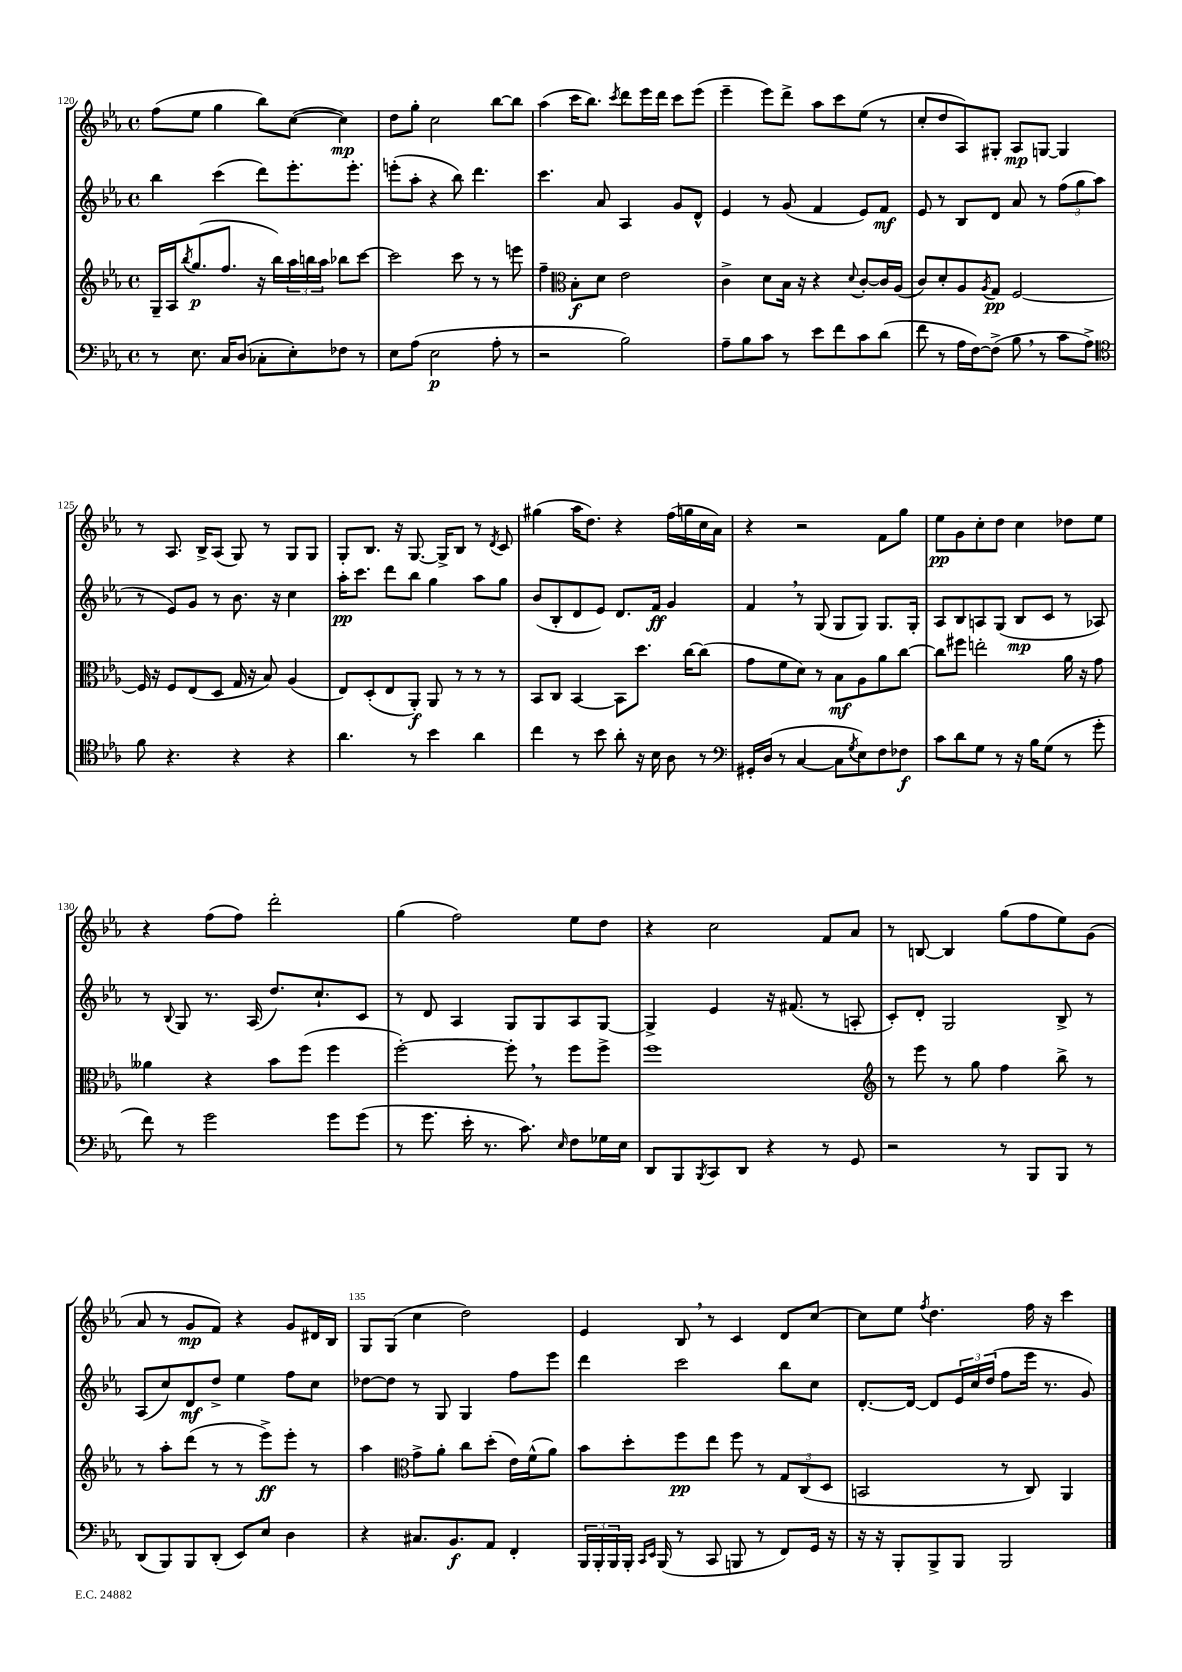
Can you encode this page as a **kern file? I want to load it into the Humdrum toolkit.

**kern	**dynam	**kern	**dynam	**kern	**dynam	**kern	**dynam
*part4	*part4	*part3	*part3	*part2	*part2	*part1	*part1
*staff4	*staff4	*staff3	*staff3	*staff2	*staff2	*staff1	*staff1
*clefF4	*	*clefG2	*	*clefG2	*	*clefG2	*
*k[b-e-a-]	*	*k[b-e-a-]	*	*k[b-e-a-]	*	*k[b-e-a-]	*
*M4/4	*	*M4/4	*	*M4/4	*	*M4/4	*
*met(c)	*	*met(c)	*	*met(c)	*	*met(c)	*
=120	=120	=120	=120	=120	=120	=120	=120
8r	.	16G~/LL	.	4bb-\	.	(8ff\L	.
.	.	16A-/J	.	.	.	.	.
.	.	8qbb-/	.	.	.	.	.
8.E-\	.	(8.gg/	p	.	.	8ee-\J	.
.	.	.	.	(4ccc\	.	4gg\	.
16C/KL	.	8.ff/J	.	.	.	.	.
(8D/J	.	.	.	.	.	.	.
8C-X'\L	.	16r	.	8ddd\L)	.	8bb-\L)	.
.	.	16bb-\LL)	.	.	.	.	.
8E-'\)	.	24aa-\	.	8.eee-'\	.	([8cc\J	.
.	.	24bbn\	.	.	.	.	.
.	.	24aa-\JJ	.	.	.	.	.
8F-X\J	.	8bb-X\L	.	.	.	4cc\])	mp
.	.	.	.	8.eee-'\J	.	.	.
8r	.	[8ccc\J	.	.	.	.	.
=121	=121	=121	=121	=121	=121	=121	=121
8E-\L	.	2ccc\]	.	(8eeen'\L	.	8dd\L	.
(8A-\J	.	.	.	8aa-'\J	.	8gg'\J	.
2E-\	p	.	.	4r	.	2cc\	.
.	.	8ccc\	.	8bb-\)	.	.	.
.	.	8r	.	4.ddd\	.	.	.
8A-'\	.	8r	.	.	.	[8bb-\L	.
8r	.	8eeen\	.	.	.	8bb-\J]	.
=122	=122	=122	=122	=122	=122	=122	=122
2r	.	4ff~\	.	4.ccc\	.	(4aa-\	.
*	*	*clefC3	*	*	*	*	*
.	.	8B-'\L	f	.	.	16ccc\KL	.
.	.	.	.	.	.	8.bb-\J)	.
.	.	8d\J	.	8a-/	.	.	.
.	.	.	.	.	.	8qccc/	.
2B-\)	.	2e-\	.	4A-/	.	8ddd\L	.
.	.	.	.	.	.	16eee-\L	.
.	.	.	.	.	.	16ddd\JJ	.
.	.	.	.	8g/L	.	8ccc\L	.
.	.	.	.	8d^^/J	.	(8eee-\J	.
=123	=123	=123	=123	=123	=123	=123	=123
8A-~\L	.	4c^\	.	4e-/	.	4eee-~\	.
8B-\	.	.	.	.	.	.	.
8c\J	.	8d\L	.	8r	.	8eee-\L)	.
8r	.	16B-\Jk	.	(8g/	.	8ddd^\J	.
.	.	16r	.	.	.	.	.
8e-\L	.	4r	.	4f/	.	8aa-\L	.
8f\	.	.	.	.	.	8ccc\	.
.	.	8qqd/	.	.	.	.	.
8c\	.	[8c'/L	.	8e-/L)	.	(8ee-\J	.
(8d\J	.	16c/L]	.	8f/J	mf	8r	.
.	.	(16A-/JJ	.	.	.	.	.
=124	=124	=124	=124	=124	=124	=124	=124
8f\	.	8c/L)	.	8e-/	.	8cc'/L	.
8r	.	8d'/	.	8r	.	8dd/	.
16A-\LL	.	8A-/	.	8B-/L	.	8A-/)	.
[16F\J)	.	.	.	.	.	.	.
.	.	8qA-/	.	.	.	.	.
(8F^\J]	.	8G/J	pp	8d/J	.	8G#X'/J	.
8B-,\	.	[2F/	.	8a-/	.	8A-/L	mp
8r	.	.	.	8r	.	[8Gn/J	.
8c\L	.	.	.	(12ff\L	.	4G/]	.
.	.	.	.	12gg\	.	.	.
8A-^\J)	.	.	.	.	.	.	.
.	.	.	.	12aa-\J	.	.	.
!!LO:LB:g=z
=125	=125	=125	=125	=125	=125	=125	=125
*clefC4	*	*	*	*	*	*	*
8f\	.	16F/]	.	8r	.	8r	.
.	.	16r	.	.	.	.	.
4.r	.	8F/L	.	8e-/L)	.	8.A-/	.
.	.	(8E-/	.	8g/J	.	.	.
.	.	.	.	.	.	16B-^/KL	.
.	.	8D/J	.	8r	.	(8A-/J	.
4r	.	16G/	.	8.b-\	.	8G/)	.
.	.	16r	.	.	.	.	.
.	.	8B-/)	.	.	.	8r	.
.	.	.	.	16r	.	.	.
4r	.	(4A-/	.	4cc\	.	8G/L	.
.	.	.	.	.	.	8G/J	.
=126	=126	=126	=126	=126	=126	=126	=126
4.a-\	.	8E-/L)	.	16aa-'\KL	pp	8G'/L	.
.	.	.	.	8.ccc\J	.	.	.
.	.	(8D'/	.	.	.	8.B-/J	.
.	.	8E-/	.	8ddd\L	.	.	.
.	.	.	.	.	.	16r	.
8r	.	8AA-'/J)	f	8bb-\J	.	[8.G/	.
4b-\	.	8AA-/	.	4gg\	.	.	.
.	.	.	.	.	.	16G^/KL]	.
.	.	8r	.	.	.	8B-/J	.
4a-\	.	8r	.	8aa-\L	.	8r	.
.	.	.	.	.	.	8qd/	.
.	.	8r	.	8gg\J	.	8c/	.
=127	=127	=127	=127	=127	=127	=127	=127
4cc\	.	8BB-/L	.	(8b-/L	.	(4gg#X\	.
.	.	8C/J	.	8B-'/	.	.	.
8r	.	[4BB-/	.	8d/	.	16aa-\KL	.
.	.	.	.	.	.	8.dd\J)	.
8b-\	.	.	.	8e-/J)	.	.	.
8a-'\	.	8BB-\L]	.	8.d/L	.	4r	.
16r	.	8.dd\J	.	.	.	.	.
16B-\	.	.	.	16f/Jk	ff	.	.
8A-\	.	.	.	4g/	.	(16ff\LL	.
.	.	[16cc\KL	.	.	.	16ggn\	.
8r	.	(8cc\J]	.	.	.	16cc\	.
.	.	.	.	.	.	16a-\JJ)	.
=128	=128	=128	=128	=128	=128	=128	=128
*clefF4	*	*	*	*	*	*	*
16GG#X'/LL	.	8g\L	.	4f,/	.	4r	.
(16D/JJ	.	.	.	.	.	.	.
8r	.	8f\	.	.	.	.	.
[4C/	.	8d\J)	.	8r	.	2r	.
.	.	8r	.	(8G/	.	.	.
8C\L]	.	8B-\L	mf	8G/L	.	.	.
8qG/	.	.	.	.	.	.	.
8E-\)	.	8A-\	.	8G/J)	.	.	.
8F\	.	8a-\	.	8.G/L	.	8f\L	.
8F-X\J	f	[8cc\J	.	.	.	8gg\J	.
.	.	.	.	16G'/Jk	.	.	.
=129	=129	=129	=129	=129	=129	=129	=129
8c\L	.	8cc\L]	.	8A-/L	.	8ee-\L	pp
8d\	.	8ff#X\J	.	8B-/	.	8g\	.
8G\J	.	2een'\	.	8An/	.	8cc'\	.
8r	.	.	.	(8G/J	.	8dd\J	.
16r	.	.	.	8B-/L	mp	4cc\	.
16B-\KL	.	.	.	.	.	.	.
(8G\J	.	.	.	8c/J	.	.	.
8r	.	16a-\	.	8r	.	8dd-X\L	.
.	.	16r	.	.	.	.	.
8g'\	.	8g\	.	8A-X/)	.	8ee-\J	.
!!LO:LB:g=z
=130	=130	=130	=130	=130	=130	=130	=130
8f\)	.	4a--X\	.	8r	.	4r	.
.	.	.	.	8qqB-/	.	.	.
8r	.	.	.	8G/	.	.	.
2g\	.	4r	.	8.r	.	(8ff\L	.
.	.	.	.	.	.	8ff\J)	.
.	.	.	.	(16A-/	.	.	.
.	.	8b-\L	.	8.dd/L)	.	2ddd'\	.
.	.	(8ff\J	.	.	.	.	.
.	.	.	.	8.cc`/	.	.	.
8g\L	.	4ff\	.	.	.	.	.
(8g\J	.	.	.	8c/J	.	.	.
=131	=131	=131	=131	=131	=131	=131	=131
8r	.	[2ff'\)	.	8r	.	(4gg\	.
8.g\	.	.	.	8d/	.	.	.
.	.	.	.	4A-/	.	2ff\)	.
16e-'\	.	.	.	.	.	.	.
8.r	.	.	.	.	.	.	.
.	.	8ff',\]	.	8G/L	.	.	.
8.c\)	.	.	.	.	.	.	.
.	.	8r	.	8G/	.	.	.
16qqE-/	.	.	.	.	.	.	.
8F\L	.	8ff\L	.	8A-/	.	8ee-\L	.
16G-X\L	.	8ff^\J	.	[8G/J	.	8dd\J	.
16E-\JJ	.	.	.	.	.	.	.
=132	=132	=132	=132	=132	=132	=132	=132
8DD/L	.	1ff	.	4G^/]	.	4r	.
8BBB-/	.	.	.	.	.	.	.
8qBBB-/	.	.	.	.	.	.	.
8CC/	.	.	.	4e-/	.	2cc\	.
8DD/J	.	.	.	.	.	.	.
4r	.	.	.	16r	.	.	.
.	.	.	.	(8.f#X/	.	.	.
8r	.	.	.	8r	.	8f/L	.
8GG/	.	.	.	8An'/	.	8a-/J	.
=133	=133	=133	=133	=133	=133	=133	=133
*	*	*clefG2	*	*	*	*	*
2r	.	8r	.	8c'/L)	.	8r	.
.	.	8eee-\	.	8d'/J	.	[8Bn/	.
.	.	8r	.	2G/	.	4B/]	.
.	.	8gg\	.	.	.	.	.
8r	.	4ff\	.	.	.	(8gg\L	.
8BBB-/L	.	.	.	.	.	8ff\	.
8BBB-/J	.	8bb-^\	.	8B-^/	.	8ee-\)	.
8r	.	8r	.	8r	.	(8g\J	.
!!LO:LB:g=z
=134	=134	=134	=134	=134	=134	=134	=134
(8DD/L	.	8r	.	(8A-/L	.	8a-/	.
8BBB-/)	.	8aa-'\L	.	8cc/)	.	8r	.
8BBB-/	.	(8ddd\J	.	8d/	mf	8g/L	mp
(8DD'/J	.	8r	.	8dd^/J	.	8f/J)	.
8EE-/L)	.	8r	.	4ee-\	.	4r	.
8E-/J	.	8eee-^\L)	ff	.	.	.	.
4D\	.	8eee-'\J	.	8ff\L	.	8g/L	.
.	.	8r	.	8cc\J	.	16d#X/L	.
.	.	.	.	.	.	16B-/JJ	.
=135	=135	=135	=135	=135	=135	=135	=135
4r	.	4aa-\	.	[8dd-X\L	.	8G/L	.
.	.	.	.	8dd-\J]	.	(8G/J	.
*	*	*clefC3	*	*	*	*	*
8.C#X/L	.	8g^\L	.	8r	.	4cc\	.
.	.	8a-'\J	.	8G/	.	.	.
8.BB-/	f	.	.	.	.	.	.
.	.	8cc\L	.	4G/	.	2dd\)	.
8AA-/J	.	(8dd'\J	.	.	.	.	.
4FF'/	.	16e-\LL)	.	8ff\L	.	.	.
.	.	(16f^^\J	.	.	.	.	.
.	.	8a-\J)	.	8eee-\J	.	.	.
=136	=136	=136	=136	=136	=136	=136	=136
24BBB-/LL	.	8b-\L	.	4ddd\	.	4e-/	.
24BBB-'/	.	.	.	.	.	.	.
24BBB-/	.	.	.	.	.	.	.
16BBB-'/JJ	.	8dd'\	.	.	.	.	.
16qqCC/LL	.	.	.	.	.	.	.
16qqEE-/JJ	.	.	.	.	.	.	.
(16BBB-/	.	.	.	.	.	.	.
8r	.	8ff\	pp	2ccc\	.	8B-,/	.
8CC/	.	8ee-\J	.	.	.	8r	.
8BBBn/	.	8ff\	.	.	.	4c/	.
8r	.	8r	.	.	.	.	.
8FF/L)	.	12G/L	.	8bb-\L	.	8d/L	.
.	.	(12C/	.	.	.	.	.
16GG/Jk	.	.	.	8cc\J	.	[8cc/J	.
.	.	12D/J	.	.	.	.	.
16r	.	.	.	.	.	.	.
=137	=137	=137	=137	=137	=137	=137	=137
16r	.	2BBn/	.	[8.d'/L	.	8cc\L]	.
16r	.	.	.	.	.	.	.
8BBB-'/L	.	.	.	.	.	8ee-\J	.
.	.	.	.	16d/Jk_	.	.	.
.	.	.	.	.	.	8qff/	.
8BBB-^/	.	.	.	8d/L]	.	4.dd\	.
8BBB-/J	.	.	.	24e-/L	.	.	.
.	.	.	.	24cc/	.	.	.
.	.	.	.	(24dd/JJ	.	.	.
2BBB-/	.	8r	.	8ff\L	.	.	.
.	.	8C/)	.	16eee-\Jk	.	16ff\	.
.	.	.	.	8.r	.	16r	.
.	.	4AA-/	.	.	.	4ccc\	.
.	.	.	.	8g/)	.	.	.
==	==	==	==	==	==	==	==
*-	*-	*-	*-	*-	*-	*-	*-
